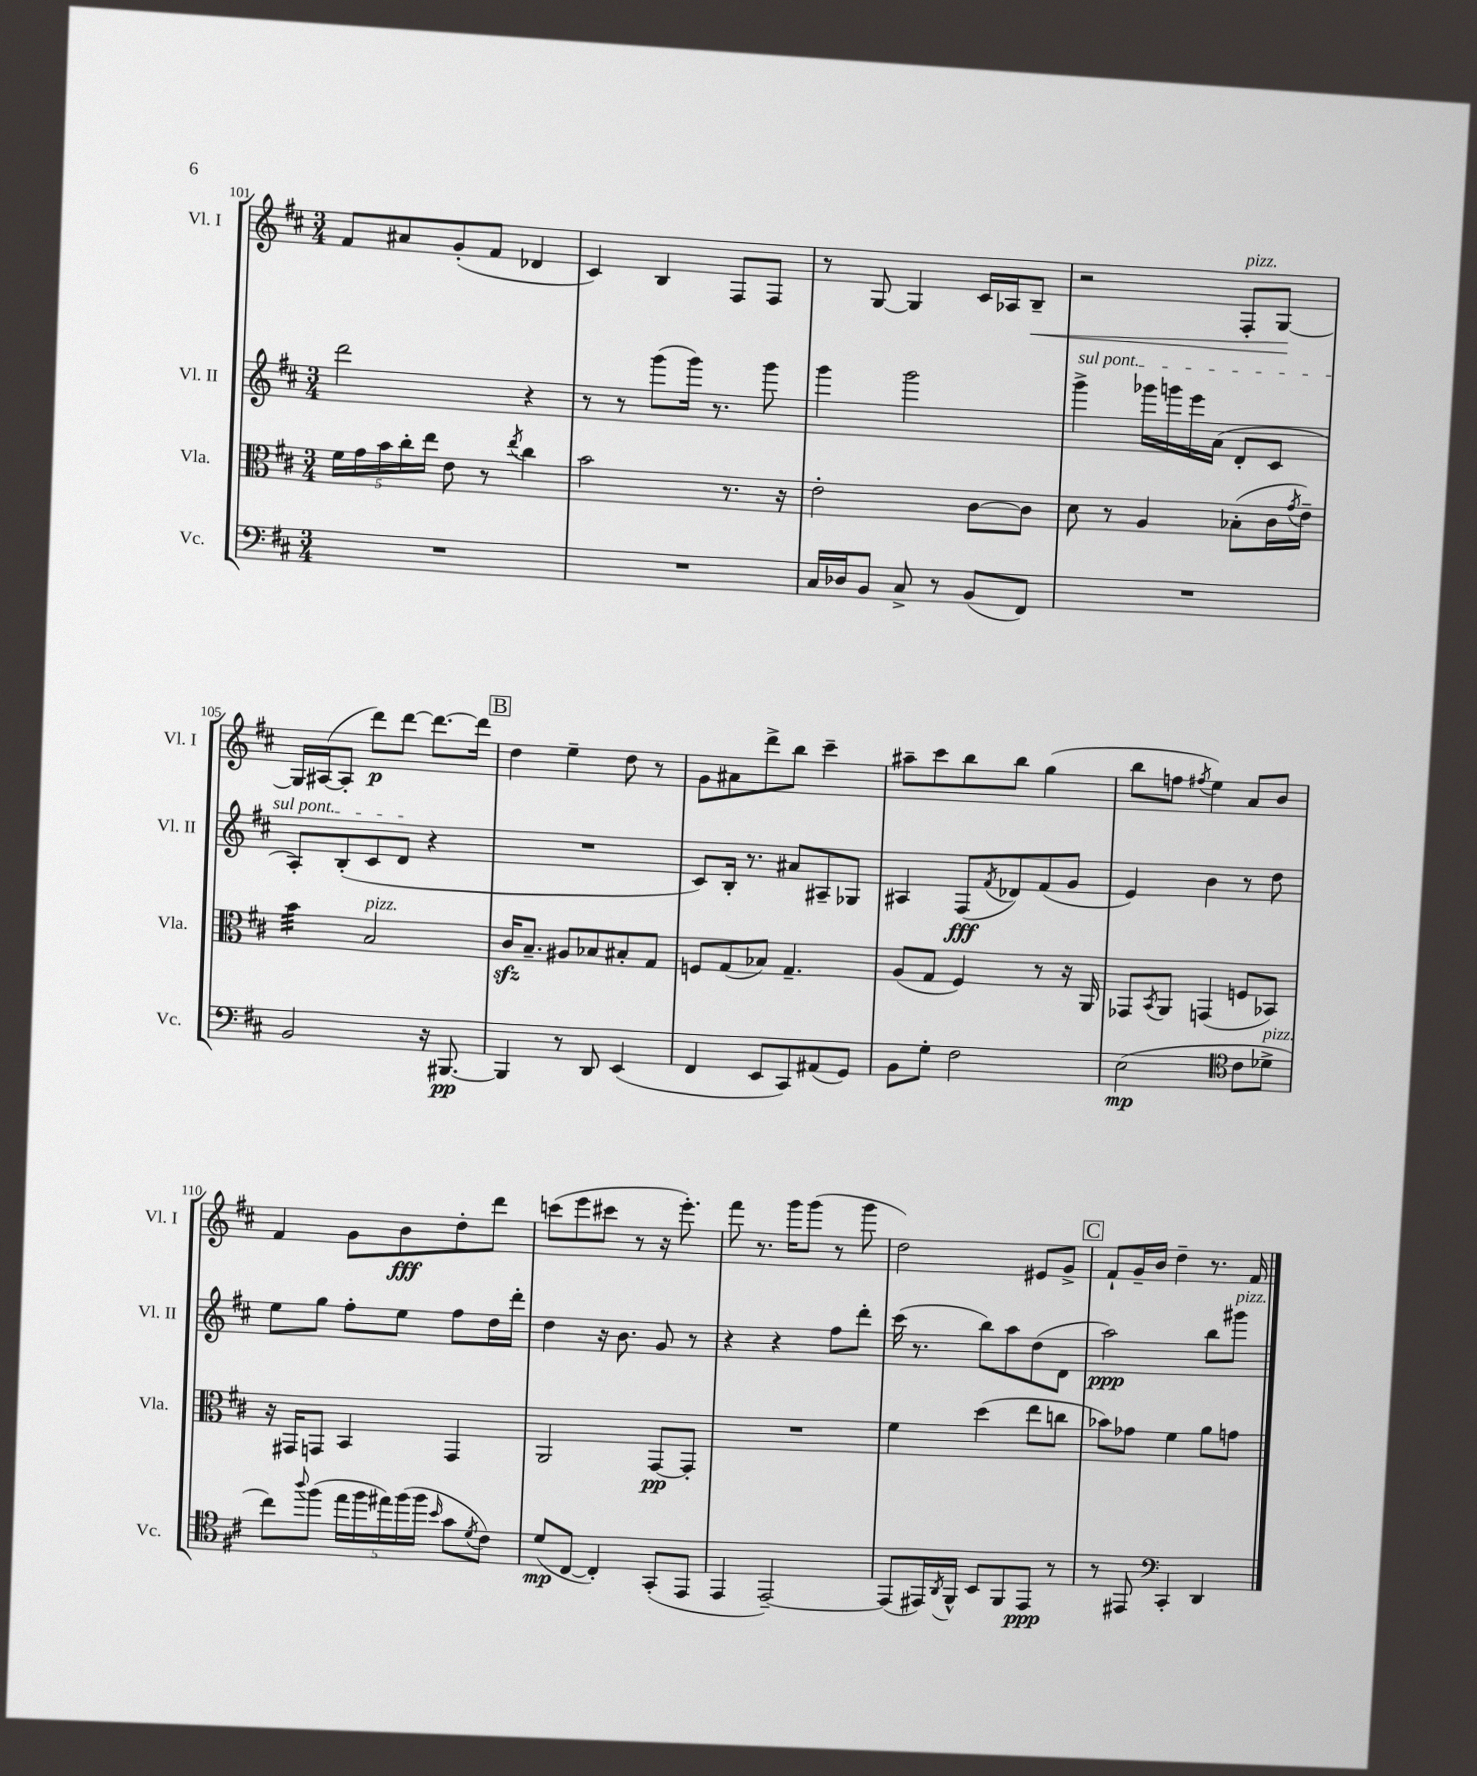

**kern	**dynam	**kern	**dynam	**kern	**dynam	**kern	**dynam
*part4	*part4	*part3	*part3	*part2	*part2	*part1	*part1
*staff4	*staff4	*staff3	*staff3	*staff2	*staff2	*staff1	*staff1
*I"Vc.	*	*I"Vla.	*	*I"Vl. II	*	*I"Vl. I	*
*I'Vc.	*	*I'Vla.	*	*I'Vl. II	*	*I'Vl. I	*
*clefF4	*	*clefC3	*	*clefG2	*	*clefG2	*
*k[f#c#]	*	*k[f#c#]	*	*k[f#c#]	*	*k[f#c#]	*
*M3/4	*	*M3/4	*	*M3/4	*	*M3/4	*
=101	=101	=101	=101	=101	=101	=101	=101
2.r	.	20f#\LL	.	2ddd\	.	8f#/L	.
.	.	20g\	.	.	.	.	.
.	.	20b\	.	.	.	.	.
.	.	.	.	.	.	8a#X/	.
.	.	20cc#'\	.	.	.	.	.
.	.	20ee\JJ	.	.	.	.	.
.	.	8e\	.	.	.	(8g'/	.
.	.	8r	.	.	.	8f#/J	.
.	.	8qee/	.	.	.	.	.
.	.	4cc#\	.	4r	.	4d-X/	.
=102	=102	=102	=102	=102	=102	=102	=102
2.r	.	2b\	.	8r	.	4c#/)	.
.	.	.	.	8r	.	.	.
.	.	.	.	(8ggg\L	.	4B/	.
.	.	.	.	16ggg\Jk)	.	.	.
.	.	.	.	8.r	.	.	.
.	.	8.r	.	.	.	8F#/L	.
.	.	.	.	8ggg\	.	8F#/J	.
.	.	16r	.	.	.	.	.
=103	=103	=103	=103	=103	=103	=103	=103
16C#/LL	.	2e'\	.	4ggg\	.	8r	.
16D-X/J	.	.	.	.	.	.	.
8BB/J	.	.	.	.	.	[8G/	.
8C#^/	.	.	.	2ggg\	.	4G/]	.
8r	.	.	.	.	.	.	.
(8BB/L	.	[8c#\L	.	.	.	16c#/LL	.
.	.	.	.	.	.	16A-X/J	.
!	!	!	!	!	!	!	!LO:HP:b
8FF#/J)	.	8c#\J]	.	.	.	8B~/J	<
=104	=104	=104	=104	=104	=104	=104	=104
!	!	!	!	!LO:TX:a:i:t=sul pont.	!	!	!
2.r	.	8d\	.	4ggg^\	.	2r	.
.	.	8r	.	.	.	.	.
.	.	4A/	.	16ggg-X\LL	.	.	.
.	.	.	.	16gggn\	.	.	.
.	.	.	.	16eee\	.	.	.
.	.	.	.	(16a\JJ	.	.	.
!	!	!	!	!	!	!LO:TX:a:i:t=pizz.	!
.	.	(8B-X'\L	.	8d'/L	.	8F#'/L	.
.	.	16c#\L	.	8c#/J	.	[8G/J	.
.	.	8qg/	.	.	.	.	.
.	.	16e~\JJ)	.	.	.	.	.
.	.	.	.	.	.	.	[
!!LO:LB:g=z
=105	=105	=105	=105	=105	=105	=105	=105
*	*	*tremolo	*	*	*	*	*
2BB/	.	32b\LLL	.	8A'/L)	.	16G/LL]	.
.	.	32b\	.	.	.	.	.
.	.	32b\	.	.	.	([16A#X/J	.
.	.	32b\	.	.	.	.	.
.	.	32b\	.	(8B'/	.	8A#'/J]	.
.	.	32b\	.	.	.	.	.
.	.	32b\	.	.	.	.	.
.	.	32b\JJJ	.	.	.	.	.
*	*	*Xtremolo	*	*	*	*	*
!	!	!LO:TX:a:i:t=pizz.	!	!	!	!	!
.	.	2B/	.	8c#/	.	8ddd\L)	p
.	.	.	.	8d/J	.	[8ddd\J	.
16r	.	.	.	4r	.	8.ddd\L_	.
[8.BBB#X/	pp	.	.	.	.	.	.
.	.	.	.	.	.	16ddd\Jk]	.
!!LO:REH:place=s1:t=B
=106	=106	=106	=106	=106	=106	=106	=106
4BBB#/]	.	16c#zz/KL	.	2.r	.	4dd\	.
.	.	8.B~/J	.	.	.	.	.
8r	.	8A#X/L	.	.	.	4ee~\	.
8DD/	.	8B-X/	.	.	.	.	.
(4EE/	.	8B#X'/	.	.	.	8dd\	.
.	.	8G/J	.	.	.	8r	.
=107	=107	=107	=107	=107	=107	=107	=107
4FF#/	.	8Fn/L	.	8c#/L)	.	8g\L	.
.	.	(8G/	.	16B'/Jk	.	8a#X\	.
.	.	.	.	8.r	.	.	.
8EE/L	.	8B-X/J)	.	.	.	8ddd^\	.
8CC#/)	.	4.G~/	.	8a#X/L	.	8bb\J	.
(8AA#X/	.	.	.	8A#X~/	.	4ccc#~\	.
8GG/J)	.	.	.	8G-X/J	.	.	.
=108	=108	=108	=108	=108	=108	=108	=108
8BB\L	.	(8A/L	.	4A#X/	.	8aa#X~\L	.
8G'\J	.	8G/J	.	.	.	8ccc#\	.
2F#\	.	4F#/)	.	(8F#/L	fff	8bb\	.
.	.	.	.	8qf#/	.	.	.
.	.	.	.	8d-X/)	.	8bb\J	.
.	.	8r	.	(8f#/	.	(4gg\	.
.	.	16r	.	8g/J	.	.	.
.	.	16AA/	.	.	.	.	.
=109	=109	=109	=109	=109	=109	=109	=109
(2E\	mp	8GG-X/L	.	4e/)	.	8bb\L	.
.	.	8qBB/	.	.	.	.	.
.	.	8AA/J	.	.	.	8ffn\J	.
.	.	.	.	.	.	8qff#X/	.
.	.	(4GGn/	.	4b\	.	4ee\)	.
*clefC4	*	*	*	*	*	*	*
8c#\L	.	8Fn/L	.	8r	.	8a/L	.
!LO:TX:a:i:t=pizz.	!	!	!	!	!	!	!
8d-X^\J	.	8BB-X/J)	.	8dd\	.	8b/J	.
!!LO:LB:g=z
=110	=110	=110	=110	=110	=110	=110	=110
8cc#\L)	.	16r	.	8ee\L	.	4f#/	.
.	.	16GG#X/KL	.	.	.	.	.
8qqaa/	.	.	.	.	.	.	.
(8ff#\J	.	8GGn/J	.	8gg\J	.	.	.
20ee\LL	.	4BB/	.	8ff#'\L	.	8g\L	.
20ff#\	.	.	.	.	.	.	.
20ee#X\)	.	.	.	.	.	.	.
.	.	.	.	8ee\J	.	8b\	fff
(20ff#\	.	.	.	.	.	.	.
20ff#\JJ	.	.	.	.	.	.	.
16qqb/	.	.	.	.	.	.	.
8g\L	.	4GG/	.	8ff#\L	.	8dd'\	.
8qd/	.	.	.	.	.	.	.
8c#\J)	.	.	.	16dd\L	.	8ddd\J	.
.	.	.	.	16ddd'\JJ	.	.	.
=111	=111	=111	=111	=111	=111	=111	=111
(8d/L	mp	2AA/	.	4dd\	.	(8cccn\L	.
[8C#/J	.	.	.	.	.	8eee\	.
4C#'/])	.	.	.	16r	.	8ccc#X\J	.
.	.	.	.	8.b\	.	.	.
.	.	.	.	.	.	8r	.
(8GG'/L	.	[8GG/L	pp	8g/	.	16r	.
.	.	.	.	.	.	8.eee'\)	.
8EE/J	.	8GG'/J]	.	8r	.	.	.
=112	=112	=112	=112	=112	=112	=112	=112
4EE/	.	2.r	.	4r	.	8fff#\	.
.	.	.	.	.	.	8.r	.
[2EE~/)	.	.	.	4r	.	.	.
.	.	.	.	.	.	16ggg\KL	.
.	.	.	.	.	.	(8ggg\J	.
.	.	.	.	8ff#\L	.	8r	.
.	.	.	.	8ddd'\J	.	8ggg\	.
=113	=113	=113	=113	=113	=113	=113	=113
(8EE/L]	.	4f#\	.	(16ccc#\	.	2dd\)	.
.	.	.	.	8.r	.	.	.
16EE#X/L)	.	.	.	.	.	.	.
8qAA/	.	.	.	.	.	.	.
16FF#^^/JJ	.	.	.	.	.	.	.
8BB/L	.	(4dd\	.	8bb\L)	.	.	.
8FF#/	.	.	.	8aa\	.	.	.
8EE#/J	ppp	8ee\L	.	(8dd\	.	8e#X/L	.
8r	.	8ccn\J	.	8d\J	.	8g^/J	.
!!LO:REH:place=s1:t=C
=114	=114	=114	=114	=114	=114	=114	=114
8r	.	8b-X\L)	.	2aa\)	ppp	8f#`/L	.
8EE#X/	.	8g-X\J	.	.	.	16g~/L	.
.	.	.	.	.	.	16b/JJ	.
*clefF4	*	*	*	*	*	*	*
4CC#'/	.	4f#\	.	.	.	4dd~\	.
4DD/	.	8a\L	.	8bb\L	.	8.r	.
!	!	!	!	!LO:TX:a:i:t=pizz.	!	!	!
.	.	8gn\J	.	8ggg#X\J	.	.	.
.	.	.	.	.	.	16f#/	.
==	==	==	==	==	==	==	==
*-	*-	*-	*-	*-	*-	*-	*-
